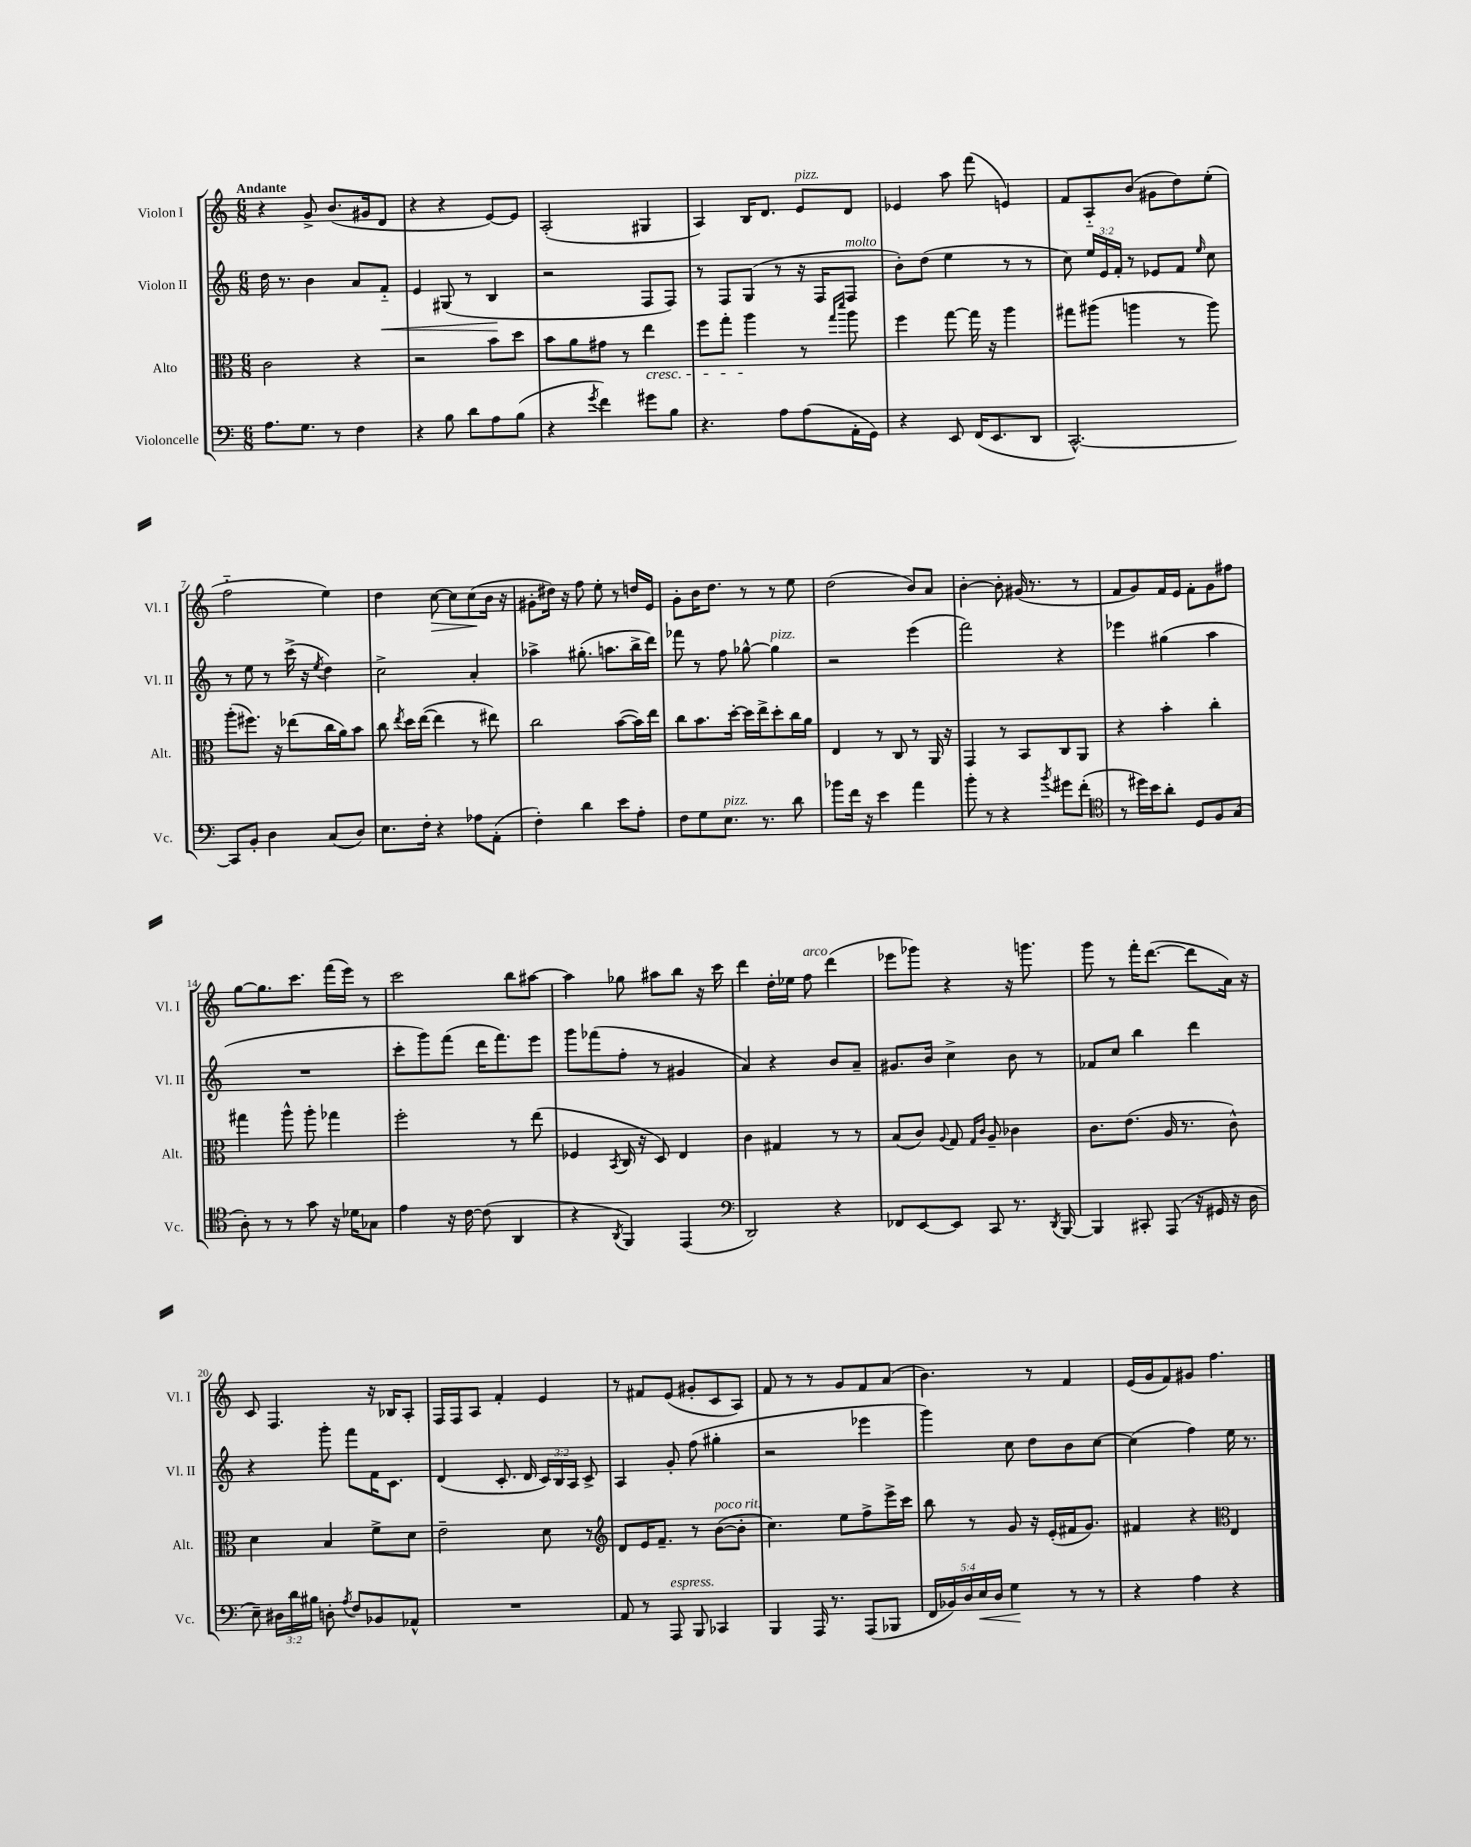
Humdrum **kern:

**kern	**dynam	**kern	**kern	**dynam	**kern	**dynam
*part4	*part4	*part3	*part2	*part2	*part1	*part1
*staff4	*staff4	*staff3	*staff2	*staff2	*staff1	*staff1
*I"Violoncelle	*	*I"Alto	*I"Violon II	*	*I"Violon I	*
*I'Vc.	*	*I'Alt.	*I'Vl. II	*	*I'Vl. I	*
*clefF4	*	*clefC3	*clefG2	*	*clefG2	*
*k[]	*	*k[]	*k[]	*	*k[]	*
*M6/8	*	*M6/8	*M6/8	*	*M6/8	*
=1	=1	=1	=1	=1	=1	=1
!	!	!	!	!	!LO:TX:a:B:t=Andante	!
8.A\L	.	2c\	16dd\	.	4r	.
.	.	.	8.r	.	.	.
8.G\J	.	.	.	.	.	.
.	.	.	4b\	.	8g^/	.
8r	.	.	.	.	(8.b/L	.
4F\	.	4r	8a/L	.	.	.
.	.	.	.	.	16g#X/k	.
!	!	!	!	!LO:HP:b	!	!
.	.	.	8f/J	<	8d/J	.
=2	=2	=2	=2	=2	=2	=2
4r	.	2r	4e/	.	4r	.
8B\	.	.	(8G#X/	.	4r	.
8d\L	.	.	8r	.	.	.
8A\	.	8b\L	4B/	.	[8e/L)	.
(8B\J	.	8dd\J	.	.	8e/J]	.
.	.	.	.	[	.	.
=3	=3	=3	=3	=3	=3	=3
4r	.	8b\L	2r	.	(2A'/	.
.	.	8a\	.	.	.	.
8qg/	.	.	.	.	.	.
4f\)	.	8g#X\J	.	.	.	.
.	.	8r	.	.	.	.
!	!	!LO:TX:b:i:t=cresc.	!	!	!	!
8g#X\L	.	4ee\	8F/L	.	4G#X/	.
8B\J	.	.	8F/J)	.	.	.
=4	=4	=4	=4	=4	=4	=4
4.r	.	8ff\L	8r	.	4A/)	.
.	.	8gg'\J	8F/L	.	.	.
.	.	4aa\	(8G/J	.	16B/KL	.
.	.	.	.	.	8.d/J	.
8A\L	.	.	8r	.	.	.
!	!	!	!	!	!LO:TX:a:i:t=pizz.	!
(8A\	.	8r	16r	.	8e/L	.
.	.	.	16F/KL	.	.	.
.	.	16qqgg/LL	.	.	.	.
.	.	16qqddd/JJ	.	.	.	.
!	!	!	!LO:TX:a:i:t=molto	!	!	!
16AA'\L	.	8aa\	8F/J	.	8d/J	.
16GG\JJ)	.	.	.	.	.	.
=5	=5	=5	=5	=5	=5	=5
4r	.	4ff\	8b'\L)	.	4e-X/	.
.	.	.	(8dd\J	.	.	.
8EE/	.	[8gg\	4ee\	.	8aa\	.
(16FF/KL	.	16gg\]	.	.	(8fff\	.
8.EE/	.	16r	.	.	.	.
.	.	4aa\	8r	.	4en/)	.
8DD/J	.	.	8r	.	.	.
=6	=6	=6	=6	=6	=6	=6
[2.CC^^/)	.	8gg#X\L	8cc\)	.	8f/L	.
.	.	(8aa#X\J	24ee/LL	.	8A/	.
.	.	.	24e/	.	.	.
.	.	.	24f'/JJ	.	.	.
.	.	4aan\	8r	.	(8b/J	.
.	.	.	8e-X/L	.	8g#X\L	.
.	.	8r	8f/J	.	8dd\)	.
.	.	.	16qqee/	.	.	.
.	.	8aa\)	8cc\	.	(8ee'\J	.
!!LO:LB:g=z
=7	=7	=7	=7	=7	=7	=7
8CC/L]	.	(8aa'\L	8r	.	2ff\	.
8BB'/J	.	8.ff#X\J)	8ee\	.	.	.
4D\	.	.	8r	.	.	.
.	.	16r	.	.	.	.
.	.	(8ee-X\L	(16ccc^\	.	.	.
.	.	.	16r	.	.	.
.	.	.	8qee/	.	.	.
(8C/L	.	16cc\L	4dd\)	.	4ee\)	.
.	.	16a\J)	.	.	.	.
8D/J)	.	8b\J	.	.	.	.
=8	=8	=8	=8	=8	=8	=8
8.E\L	.	8cc\	2cc^\	.	4dd\	.
.	.	8qee/	.	.	.	.
.	.	16dd\LL	.	.	.	.
16F'\Jk	.	([16ee\JJ	.	.	.	.
!	!	!	!	!	!	!LO:HP:b
4r	.	4ee\]	.	.	[8cc\	>
.	.	.	.	.	8cc\L]	.
8A-X\L	.	8r	4a'/	.	(8cc\	.
(8AA'\J	.	8ee#X\)	.	.	16b\Jk	]
.	.	.	.	.	16r	.
=9	=9	=9	=9	=9	=9	=9
4F'\)	.	2cc\	4aa-X^\	.	8g#X'\L	.
.	.	.	.	.	16dd#X\Jk)	.
.	.	.	.	.	16r	.
4d\	.	.	(8.gg#X'\	.	8ff\	.
.	.	.	.	.	8ee'\	.
.	.	.	8.aan\L	.	.	.
8e\L	.	([8b\L	.	.	8r	.
8A'\J	.	16b\L])	16bb^\L	.	16ddn/LL	.
.	.	16ee\JJ	16ddd\JJ)	.	16e/JJ	.
=10	=10	=10	=10	=10	=10	=10
8F\L	.	8cc\L	8fff-X\	.	8g'\L	.
8G\	.	8.b\	8r	.	16b\K	.
.	.	.	.	.	8.dd\J	.
!LO:TX:a:i:t=pizz.	!	!	!	!	!	!
8.E\J	.	.	8ff\	.	.	.
.	.	[16dd'\Jk	.	.	.	.
.	.	16dd\LL]	[8gg-X^^\	.	8r	.
8.r	.	16ee^\J	.	.	.	.
!	!	!	!LO:TX:a:i:t=pizz.	!	!	!
.	.	8dd'\	4gg-\]	.	8r	.
8d\	.	16cc\L	.	.	8ee\	.
.	.	16a\JJ	.	.	.	.
=11	=11	=11	=11	=11	=11	=11
8b-X\L	.	4E/	2r	.	(2dd\	.
16f\Jk	.	.	.	.	.	.
16r	.	.	.	.	.	.
4e\	.	8r	.	.	.	.
.	.	8C/	.	.	.	.
4a\	.	8r	(4eee\	.	8b/L)	.
.	.	16AA/	.	.	8a/J	.
.	.	16r	.	.	.	.
=12	=12	=12	=12	=12	=12	=12
8b'\	.	4GG/	2fff\)	.	[4b'\	.
8r	.	.	.	.	.	.
4r	.	8r	.	.	8b'\]	.
.	.	8BB/L	.	.	(16g#X/	.
.	.	.	.	.	8.r	.
8qb/	.	.	.	.	.	.
8g#X\L	.	8C/	4r	.	.	.
(8f'\J	.	8AA/J	.	.	8r	.
=13	=13	=13	=13	=13	=13	=13
*clefC4	*	*	*	*	*	*
8r	.	4r	4eee-X\	.	8f/L	.
16dd#X\LL)	.	.	.	.	8g/)	.
16b\J	.	.	.	.	.	.
8a'\J	.	4b'\	(4gg#X\	.	16f/L	.
.	.	.	.	.	16e/JJ	.
8D/L	.	.	.	.	8f'\L	.
8F/	.	4cc'\	4aa\	.	8g\	.
(8G/J	.	.	.	.	8ff#X\J	.
!!LO:LB:g=z
=14	=14	=14	=14	=14	=14	=14
8A'\)	.	4gg#X\	2.r	.	[8gg\L	.
8r	.	.	.	.	8.gg\]	.
8r	.	8aa^^\	.	.	.	.
.	.	.	.	.	8.ccc\J	.
8g\	.	8aa'\	.	.	.	.
16r	.	4gg-X\	.	.	(16fff\LL	.
16d-X\KL	.	.	.	.	16eee\JJ)	.
8G-X\J	.	.	.	.	8r	.
=15	=15	=15	=15	=15	=15	=15
4e\	.	2ff'\	8ccc'\L	.	2ccc\	.
.	.	.	8ggg\)	.	.	.
16r	.	.	(8fff\J	.	.	.
[16c\	.	.	.	.	.	.
(8c\]	.	.	16ddd\KL	.	.	.
.	.	.	8.fff\)	.	.	.
4AA/	.	8r	.	.	8bb\L	.
.	.	(8ee\	8eee\J	.	[8aa#X\J	.
=16	=16	=16	=16	=16	=16	=16
4r	.	4F-X/	8ggg\L	.	4aa#\]	.
.	.	.	(8fff-X\	.	.	.
8qAA/	.	8qBB/	.	.	.	.
4FF/)	.	16C/	8ff'\J	.	8gg-X\	.
.	.	16r	.	.	.	.
.	.	8D/)	8r	.	8aa#X\L	.
(4EE/	.	4E/	4g#X/	.	8bb\J	.
.	.	.	.	.	16r	.
.	.	.	.	.	16ccc\	.
=17	=17	=17	=17	=17	=17	=17
*clefF4	*	*	*	*	*	*
2DD/)	.	4c\	4a/)	.	4ddd\	.
.	.	4G#X/	4r	.	16dd'\LL	.
.	.	.	.	.	16ee-X\JJ	.
!	!	!	!	!	!LO:TX:a:i:t=arco	!
.	.	.	.	.	8ff\	.
4r	.	8r	8b/L	.	(4ddd\	.
.	.	8r	8a~/J	.	.	.
=18	=18	=18	=18	=18	=18	=18
8FF-X/L	.	(8B/L	8.g#X/L	.	8eee-X\L	.
[8EE/	.	8c/J)	.	.	8ggg-X\J)	.
.	.	.	16b/Jk	.	.	.
.	.	8qqA/	.	.	.	.
8EE/J]	.	8G/	4cc^\	.	4r	.
.	.	16qqG/LL	.	.	.	.
.	.	16qqc/JJ	.	.	.	.
8CC/	.	8A~/	.	.	.	.
8.r	.	4c-X\	8b\	.	16r	.
.	.	.	.	.	8.gggn\	.
.	.	.	8r	.	.	.
8qDD/	.	.	.	.	.	.
[16BBB/	.	.	.	.	.	.
=19	=19	=19	=19	=19	=19	=19
4BBB/]	.	8.c\L	8f-X/L	.	8ggg\	.
.	.	.	8cc/J	.	8r	.
.	.	(8.e\J	.	.	.	.
8CC#X'/	.	.	4bb\	.	16fff'\KL	.
.	.	.	.	.	([8.ddd\J	.
(8AAA/	.	16A/	.	.	.	.
.	.	8.r	.	.	.	.
16r	.	.	4ddd\	.	8ddd\L]	.
16GG#X/	.	.	.	.	.	.
16r	.	8c^^\)	.	.	16a\Jk)	.
16D\	.	.	.	.	16r	.
!!LO:LB:g=z
=20	=20	=20	=20	=20	=20	=20
8E~\)	.	4d\	4r	.	8c/	.
24D#X\LL	.	.	.	.	4.F/	.
24d\	.	.	.	.	.	.
24B#X\JJ	.	.	.	.	.	.
8Dn'\	.	4B/	8ggg'\	.	.	.
8qA/	.	.	.	.	.	.
8F/L	.	.	8fff\L	.	.	.
8BB-X/	.	8f^\L	16f\K	.	16r	.
.	.	.	8.c\J	.	16B-X/KL	.
8AA-X^^/J	.	8d\J	.	.	8A'/J	.
=21	=21	=21	=21	=21	=21	=21
2.r	.	2e~\	(4d/	.	16F/LL	.
.	.	.	.	.	16F/J	.
.	.	.	.	.	8A/J	.
.	.	.	8.c'/	.	4f'/	.
.	.	.	16d/	.	.	.
.	.	8d\	24c/LL)	.	4e/	.
.	.	.	24B/	.	.	.
.	.	.	24A/JJ	.	.	.
.	.	8r	8c^/	.	.	.
=22	=22	=22	=22	=22	=22	=22
*	*	*clefG2	*	*	*	*
8AA/	.	8d/L	4A/	.	8r	.
8r	.	16e/K	.	.	8f#X/L	.
.	.	8.f~/J	.	.	.	.
!LO:TX:a:i:t=espress.	!	!	!	!	!	!
8AAA/	.	.	8g'/	.	(8e/J	.
8BBB/	.	8r	(8ff\	.	8g#X'/L	.
!	!	!LO:TX:a:i:t=poco rit.	!	!	!	!
4CC-X/	.	([8b\L	4gg#X'\	.	8c/	.
.	.	8b'\J]	.	.	8A/J)	.
=23	=23	=23	=23	=23	=23	=23
4BBB/	.	4.cc\)	2r	.	8f/	.
.	.	.	.	.	8r	.
16AAA/	.	.	.	.	8r	.
8.r	.	.	.	.	.	.
.	.	8ee\L	.	.	8g/L	.
(8AAA/L	.	8ff^\	4eee-X\	.	8f/	.
8BBB-X/J	.	16eee^\L	.	.	(8a/J	.
.	.	16ccc\JJ	.	.	.	.
=24	=24	=24	=24	=24	=24	=24
20FF/LL	.	8bb\	4ggg\)	.	4.b\)	.
20BB-X/)	.	.	.	.	.	.
20D/	.	.	.	.	.	.
.	.	8r	.	.	.	.
!	!LO:HP:b	!	!	!	!	!
20E/	<	.	.	.	.	.
20D/JJ	.	.	.	.	.	.
4G\	.	8g/	8cc\	.	.	.
.	.	16r	8dd\L	.	8r	.
.	.	(16e'/LL	.	.	.	.
8r	[	16f#X/J	8b\	.	4f/	.
.	.	8.g/J)	.	.	.	.
8r	.	.	[8cc\J	.	.	.
=25	=25	=25	=25	=25	=25	=25
4r	.	4f#X/	(4cc\]	.	(16e/LL	.
.	.	.	.	.	16g/J	.
.	.	.	.	.	8f/)	.
4A\	.	4r	4ff\)	.	8g#X/J	.
.	.	.	.	.	4.ff\	.
*	*	*clefC3	*	*	*	*
4r	.	4E/	16ee\	.	.	.
.	.	.	8.r	.	.	.
==	==	==	==	==	==	==
*-	*-	*-	*-	*-	*-	*-
